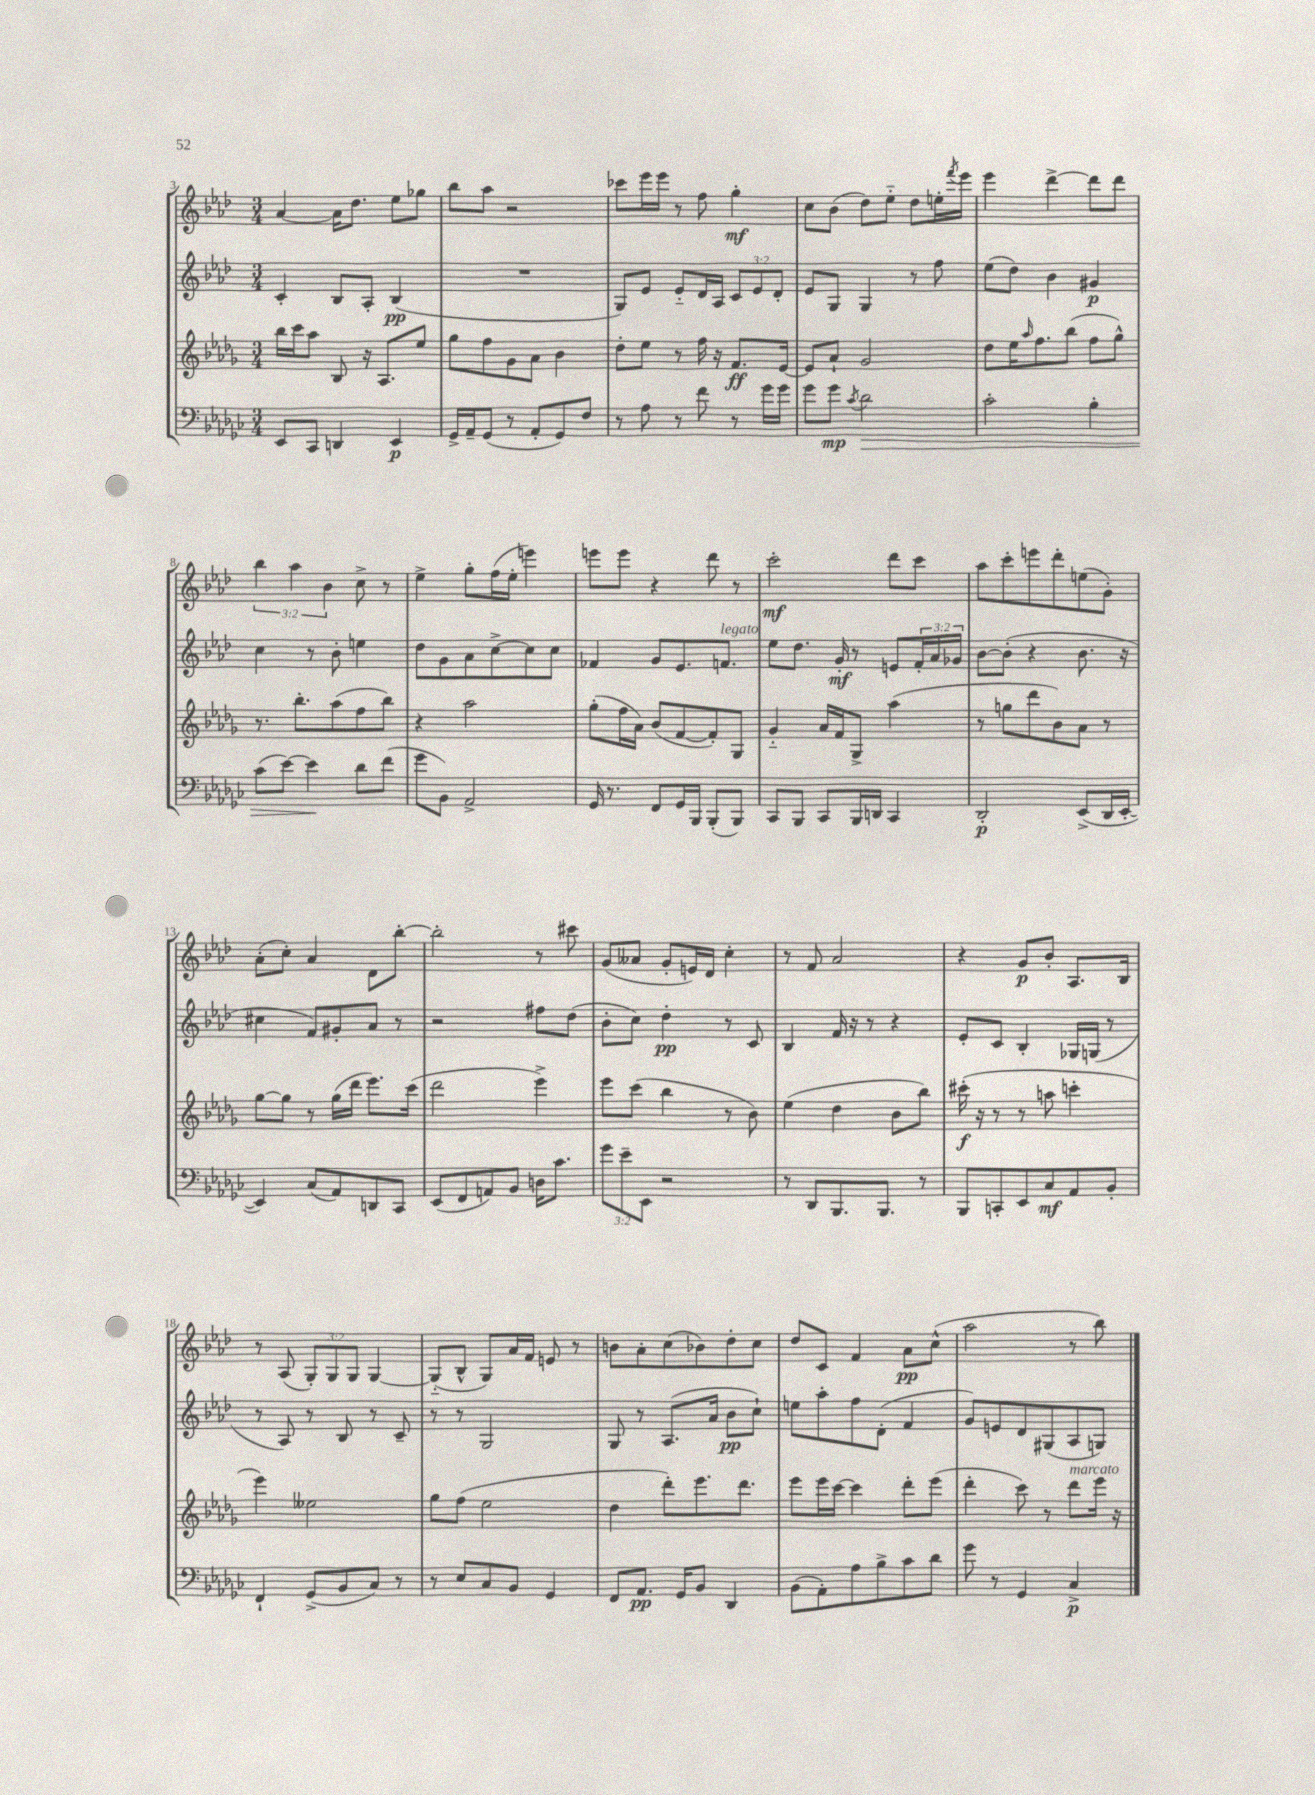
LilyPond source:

<<
\new StaffGroup <<
\new Staff = "s0" {
    \clef treble \key aes \major \numericTimeSignature \time 3/4 \override Staff.TupletNumber.text = #tuplet-number::calc-fraction-text
    aes'4~ aes'16 des''8. ees''8 ges''8 |
    bes''8 aes''8 r2 |
    ces'''8 ees'''16 ees'''16 r8 f''8 g''4-.\mf |
    c''8 bes'8( des''8) ees''8-_ des''8 e''16-. \acciaccatura { f'''8 } ees'''16 |
    ees'''4 des'''4~-> des'''8 des'''8 |
    \tuplet 3/2 { bes''4 aes''4 bes'4 } c''8-> r8 |
    ees''4-> g''8-. f''16( ees''16-. e'''4) |
    e'''8 e'''8 r4 des'''8 r8 |
    c'''2-.\mf des'''8 c'''8 |
    aes''8 c'''8-. e'''8 des'''8-. e''8( g'8-.) |
    aes'8-.( c''8-.) aes'4 des'8 bes''8~-. |
    bes''2-. r8 cis'''8 |
    g'8( aeses'8 g'8-. e'16) des'16 c''4-. |
    r8 f'8 aes'2 |
    r4 g'8\p bes'8-. aes8. bes16 |
    r8 aes8( \tuplet 3/2 { g8-.) g8 g8 } g4~ |
    g8-_( bes8-^ g8) aes'16 f'16 e'8 r8 |
    b'8 aes'8-. c''8( bes'8) des''8-. c''8 |
    des''8 c'8 f'4 aes'8\pp c''8-^( |
    aes''2 r8 bes''8) \bar "|." |
}
\new Staff = "s1" {
    \clef treble \key aes \major \numericTimeSignature \time 3/4 \override Staff.TupletNumber.text = #tuplet-number::calc-fraction-text
    c'4-. bes8 aes8-. bes4\pp( |
    R2. |
    g8) ees'8 ees'8-_ des'16 aes16 \tuplet 3/2 { c'8 ees'8 des'8-. } |
    ees'8 g8 g4 r8 f''8 |
    ees''8( des''8) bes'4 gis'4\p |
    c''4 r8 bes'8-. e''4 |
    des''8 g'8 aes'8 c''8~-> c''8 c''8 |
    fes'4 g'8 ees'8. f'8.^\markup { \italic "legato" } |
    ees''8 des''8. g'16-.\mf r8 e'8 \tuplet 3/2 { f'16-. aes'16 ges'16 } |
    bes'8~ bes'8-.( r4 bes'8. r16 |
    cis''4 f'8) gis'8-. aes'8 r8 |
    r2 fis''8 des''8( |
    bes'8-. c''8) des''4-.\pp r8 c'8 |
    bes4 f'16 r16 r8 r4 |
    ees'8-. c'8 bes4-. ges16 g16( r8 |
    r8 aes8) r8 bes8 r8 c'8-- |
    r8 r8 g2 |
    g8 r8 aes8.( aes'16 bes'8\pp c''8-!) |
    e''8 aes''8-. f''8 des'8-.( f'4 |
    g'8) e'8 des'8 gis8( aes8 g8) \bar "|." |
}
\new Staff = "s2" {
    \clef treble \key des \major \numericTimeSignature \time 3/4
    bes''16 c'''16 aes''8 bes8 r16 aes8. ees''8 |
    ges''8 f''8 ges'8 aes'8 bes'4 |
    des''8-. ees''8 r8 f''16 r16 f'8.\ff ees'16~ |
    ees'8 aes'8-! ges'2 |
    des''8 ees''16 \grace { aes''16 } f''8. bes''8( f''8 ges''8-^) |
    r8. bes''8.-. aes''8( f''8 bes''8) |
    r4 aes''2 |
    ges''8-.( f''16 aes'16) bes'8( f'8~ f'8-.) ges8 |
    ges'4-_ aes'16 f'16 ges8-> aes''4( |
    r8 g''8 des'''8 bes'8) aes'8 r8 |
    ges''8~ ges''8 r8 ges''16( des'''16 ees'''8.) c'''16( |
    des'''2 ees'''4->) |
    ees'''8 c'''8( bes''4 r8 bes'8) |
    ees''4( des''4 bes'8 bes''8) |
    cis'''16-.\f( r16 r8 r8 a''8 c'''4-. |
    ees'''4) eeses''2 |
    ges''8 f''8( ees''2 |
    des''4 des'''8-.) ees'''8. des'''8. |
    ees'''8 ees'''16 c'''16~ c'''4 des'''8-. ees'''8( |
    des'''4-. c'''8) r8 des'''8^\markup { \italic "marcato" } ees'''16 r16 \bar "|." |
}
\new Staff = "s3" {
    \clef bass \key ges \major \numericTimeSignature \time 3/4 \override Staff.TupletNumber.text = #tuplet-number::calc-fraction-text
    ees,8 ces,8 d,4 ees,4\p |
    ges,16-> aes,16-- ges,8( r8 aes,8-. ges,8) f8 |
    r8 aes8 r8 f'8 r8 ges'16 ges'16 |
    ges'8 ges'8\mp \acciaccatura { ces'8 } des'2\> |
    ces'2-. bes4-. |
    ces'8( ees'8~) ees'4\! des'8 f'8( |
    ges'8 bes,8) aes,2-> |
    ges,16 r8. f,8 ges,16 bes,,16 bes,,8-.( bes,,8) |
    ces,8 bes,,8 ces,8 bes,,16 d,16 ces,4 |
    des,2-.\p ees,8->( des,16 ees,16~-. |
    ees,4) ces8( aes,8) d,8 ces,8 |
    ees,8( f,8 a,8) bes,8 d16 ces'8. |
    \tuplet 3/2 { ges'8 ees'8-- ees,8 } r2 |
    r8 des,8 bes,,8. bes,,8. r8 |
    bes,,8 c,8-. ees,8 ces8\mf aes,8 bes,8-. |
    f,4-! ges,8->( bes,8 ces8) r8 |
    r8 ees8 ces8 bes,8 ges,4 |
    f,8 aes,8.\pp ges,16 bes,8 des,4 |
    bes,8( aes,8-.) aes8 bes8-> ces'8 des'8 |
    ges'8 r8 ges,4 ces4->\p \bar "|." |
}
>>
>>
\layout { \context { \Score currentBarNumber = #3 } }
